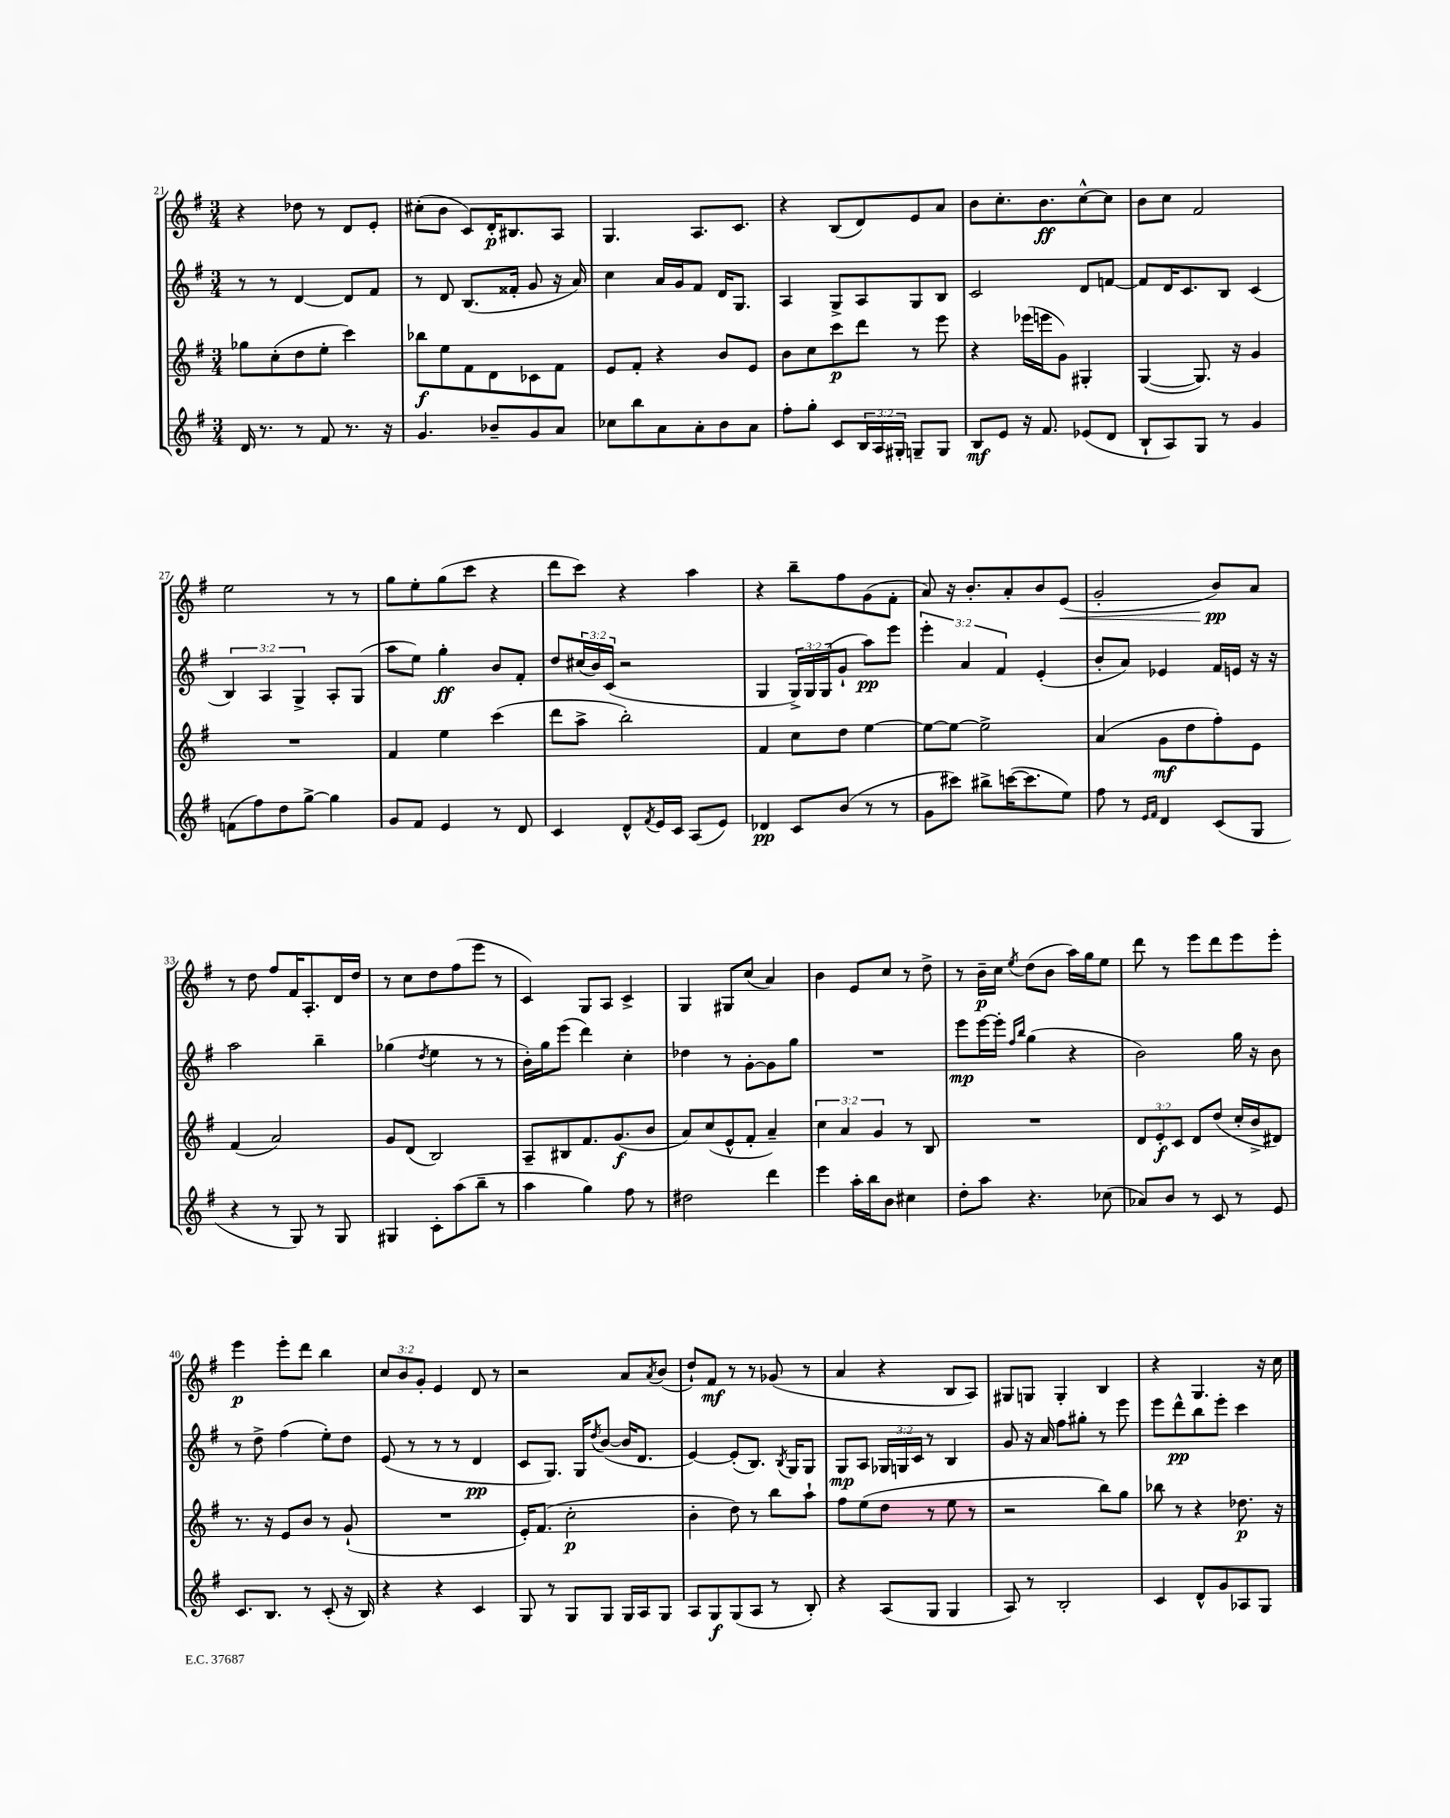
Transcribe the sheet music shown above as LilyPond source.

<<
\new StaffGroup <<
\new Staff = "s0" {
    \clef treble \key g \major \numericTimeSignature \time 3/4 \override Staff.TupletNumber.text = #tuplet-number::calc-fraction-text
    r4 des''8 r8 d'8 e'8-. |
    cis''8-.( b'8 c'8) d'16-.\p bis8. a8 |
    g4. a8. c'8. |
    r4 b8( d'8) e'8 a'8 |
    b'8 c''8.-. b'8.\ff c''8~-^ c''8 |
    b'8 c''8 fis'2 |
    e''2 r8 r8 |
    g''8 e''8-. g''8( c'''8 r4 |
    d'''8 c'''8) r4 a''4 |
    r4 b''8-- fis''8 g'8( fis'8-. |
    a'8) r16 b'8.-. a'8-. b'8 e'8\<( |
    g'2-. b'8\pp\!) a'8 |
    r8 d''8 fis''8 fis'16 a8.-. d'16 d''16 |
    r8 c''8 d''8 fis''8( e'''8 r8 |
    c'4) g8 a8 c'4-> |
    g4 gis8 c''8( a'4) |
    b'4 e'8 c''8 r8 d''8-> |
    r8 b'16--\p c''16 \acciaccatura { e''8 } d''8( b'8 a''16) g''16 e''8 |
    d'''8 r8 e'''8 d'''8 e'''8 e'''8-. |
    e'''4\p e'''8-. d'''8 b''4 |
    \tuplet 3/2 { c''8 b'8 g'8-. } e'4 d'8 r8 |
    r2 a'8 \acciaccatura { a'8 } b'8( |
    d''8-!) fis'8\mf r8 r8 ges'8( r8 |
    a'4 r4 b8 a8) |
    gis8 g8 g4-. b4 |
    r4 g4. r16 c''16 \bar "|." |
}
\new Staff = "s1" {
    \clef treble \key g \major \numericTimeSignature \time 3/4 \override Staff.TupletNumber.text = #tuplet-number::calc-fraction-text
    r8 r8 d'4~ d'8 fis'8 |
    r8 d'8 b8.( fisis'16-. g'8 r16 a'16) |
    c''4 a'16 g'16 fis'8 d'16 g8. |
    a4 g8-> a8 g8 b8 |
    c'2 d'8 f'8~ |
    f'8 d'16 c'8. b8 c'4( |
    \tuplet 3/2 { b4) a4 g4-> } a8-. g8( |
    a''8 e''8) g''4-.\ff b'8 fis'8-. |
    d''8 \tuplet 3/2 { cis''16( b'16) c'16( } r2 |
    g4 \tuplet 3/2 { g16->) g16 g16( } g'8-! a''8\pp) e'''8 |
    \tuplet 3/2 { e'''4-. a'4 fis'4 } e'4-.( |
    b'8-. a'8) ees'4 fis'16 e'16 r16 r16 |
    a''2 b''4-- |
    ges''4( \acciaccatura { d''8 } e''4 r8 r8 |
    b'16-.) g''16 e'''8( d'''4) c''4-. |
    des''4 r8 g'8~-. g'8 g''8 |
    R2. |
    e'''8\mp e'''16~ e'''16-. \grace { fis''16 b''16 } g''4( r4 |
    b'2) g''16 r16 b'8 |
    r8 d''8-> fis''4( e''8-.) d''8 |
    e'8( r8 r8 r8 d'4\pp |
    c'8 g8.) g16 \acciaccatura { d''8 } b'8~( b'16 d'8. |
    e'4~) e'8-.( b8.) \acciaccatura { b8 } g16 g8 |
    g8\mp a8 \tuplet 3/2 { ges16 g16 c'16 } r8 b4 |
    g'8 r16 a'16 fis''8 gis''8-. r8 e'''8 |
    e'''8 d'''8-^\pp b''8 e'''8-. c'''4 \bar "|." |
}
\new Staff = "s2" {
    \clef treble \key g \major \numericTimeSignature \time 3/4 \override Staff.TupletNumber.text = #tuplet-number::calc-fraction-text
    ges''8 c''8-.( d''8 e''8-. c'''4) |
    bes''8\f e''8 fis'8 d'8 ces'8 fis'8 |
    e'8 fis'8-. r4 b'8 e'8 |
    b'8 c''8 c'''8\p d'''8 r8 e'''8 |
    r4 ees'''16( e'''16 g'8) gis4-. |
    g4~( g8.) r16 g'4 |
    R2. |
    fis'4 e''4 c'''4( |
    d'''8 a''8-> b''2-.) |
    fis'4 c''8 d''8 e''4~ |
    e''8~ e''8~ e''2-> |
    a'4( g'8\mf d''8 fis''8-.) e'8 |
    fis'4( a'2) |
    g'8 d'8( b2) |
    a8-- bis8 fis'8. g'8.\f( b'8 |
    a'8) c''8( e'8-^ fis'8-. a'4--) |
    \tuplet 3/2 { c''4 a'4 g'4 } r8 b8 |
    R2. |
    \tuplet 3/2 { d'8 e'8-.\f c'8 } d'8 d''8( c''16-. b'16-> dis'8) |
    r8. r16 e'8 b'8 r8 g'8-!( |
    R2. |
    e'16-.) fis'8.( c''2-.\p |
    b'4-. d''8) r8 b''8 a''8-! |
    fis''8 e''8( d''8 r8 e''8 r8 |
    r2 b''8) g''8 |
    bes''8 r8 r4 des''8.\p r16 \bar "|." |
}
\new Staff = "s3" {
    \clef treble \key g \major \numericTimeSignature \time 3/4 \override Staff.TupletNumber.text = #tuplet-number::calc-fraction-text
    d'16 r8. r8 fis'8 r8. r16 |
    g'4. bes'8-- g'8 a'8 |
    ces''8 b''8 a'8 a'8-. b'8 a'8 |
    fis''8-. g''8-. c'8 \tuplet 3/2 { b16 a16 gis16-. } g8-- g8 |
    b8\mf e'8 r16 fis'8. ees'8( d'8 |
    b8-! a8) g8 r8 g'4 |
    f'8( fis''8) d''8 g''8~-> g''4 |
    g'8 fis'8 e'4 r8 d'8 |
    c'4 d'8-^ \acciaccatura { fis'8 } e'16 c'16 a8( e'8) |
    des'4\pp c'8 b'8( r8 r8 |
    g'8 cis'''8) bis''8-> c'''16~( c'''8. e''8) |
    fis''8 r8 \grace { e'16 fis'16 } d'4 c'8( g8 |
    r4 r8 g8) r8 g8 |
    gis4 c'8-. a''8( b''8-- r8 |
    a''4 g''4) fis''8 r8 |
    dis''2 d'''4 |
    e'''4 a''16-. b''16 b'8 cis''4 |
    d''8-. a''8 r4. ces''8( |
    aes'8) b'8 r8 c'8 r8 e'8 |
    c'8. b8. r8 c'8-.( r16 b16) |
    r4 r4 c'4 |
    g8 r8 g8 g8 g16 a16 g8 |
    a8 g8\f g8( a8 r8 b8-.) |
    r4 a8( g8 g4 |
    a8) r8 b2-. |
    c'4 d'8-^ g'8 aes8 g8 \bar "|." |
}
>>
>>
\layout { \context { \Score currentBarNumber = #21 } }
